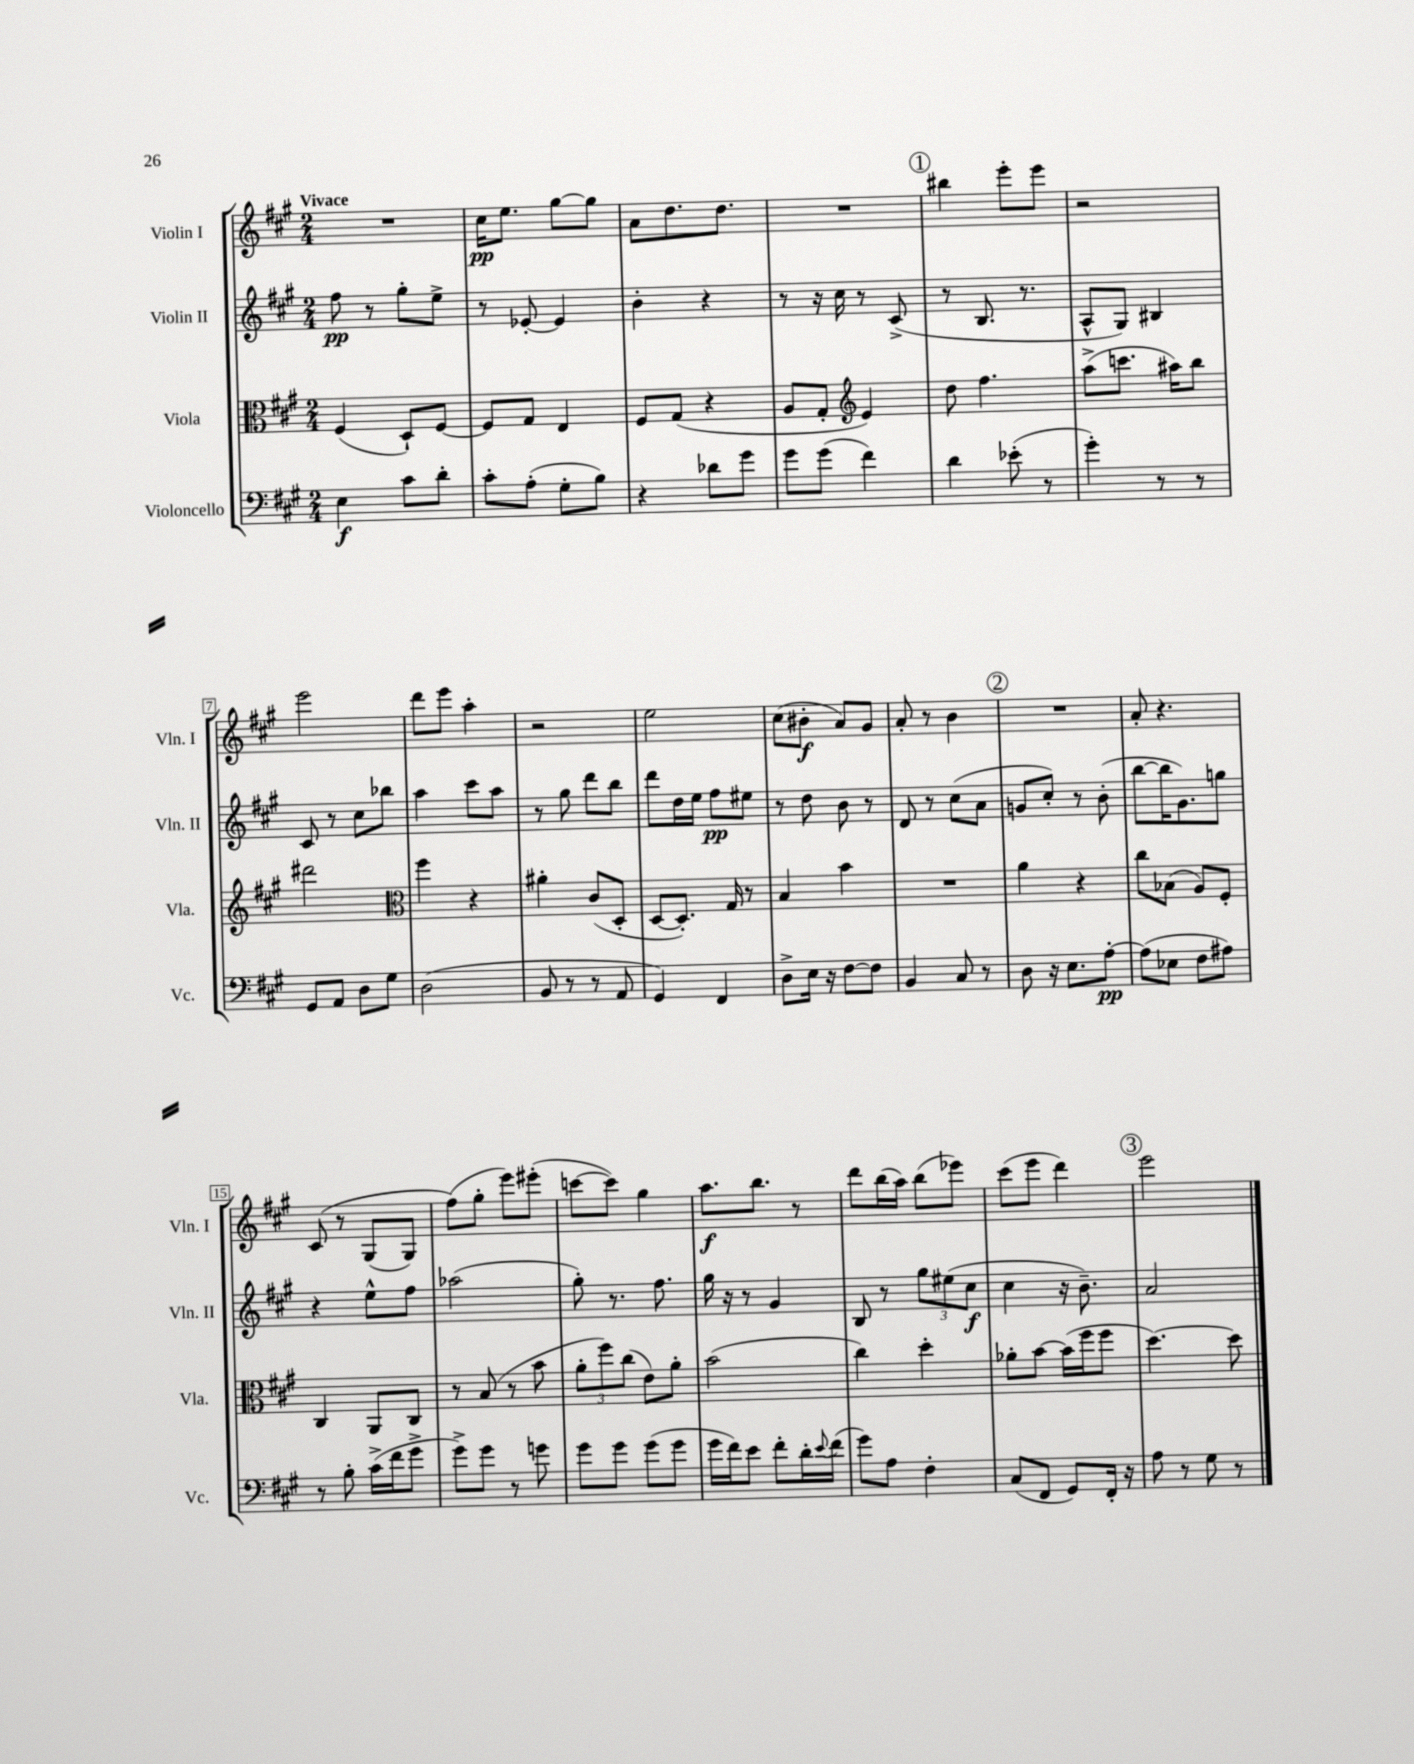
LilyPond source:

<<
\new StaffGroup <<
\new Staff = "s0" \with { instrumentName = "Violin I" shortInstrumentName = "Vln. I" } {
    \clef treble \key a \major \numericTimeSignature \time 2/4 \tempo "Vivace"
    R2 |
    cis''16\pp e''8. gis''8~ gis''8 |
    a'8 d''8. d''8. |
    R2 |
    \mark \markup { \circle "1" } bis''4 e'''8-. e'''8 |
    r2 |
    e'''2 |
    d'''8 e'''8 a''4-. |
    r2 |
    e''2 |
    cis''8( bis'8-.\f a'8) gis'8 |
    a'8-. r8 b'4 |
    \mark \markup { \circle "2" } R2 |
    a'8-. r4. |
    cis'8\( r8 gis8( gis8) |
    fis''8(\) gis''8-. e'''8) eis'''8-.( |
    c'''8~ c'''8) gis''4 |
    a''8.\f b''8. r8 |
    d'''8 b''16( a''16) b''8( ees'''8) |
    cis'''8( e'''8 d'''4) |
    \mark \markup { \circle "3" } e'''2 \bar "|." |
}
\new Staff = "s1" \with { instrumentName = "Violin II" shortInstrumentName = "Vln. II" } {
    \clef treble \key a \major \numericTimeSignature \time 2/4
    fis''8\pp r8 gis''8-. e''8-> |
    r8 ees'8~-. ees'4 |
    b'4-. r4 |
    r8 r16 cis''16 r8 cis'8->( |
    \mark \markup { \circle "1" } r8 b8. r8. |
    a8-^ gis8) bis4 |
    cis'8 r8 cis''8 bes''8 |
    a''4 cis'''8 a''8 |
    r8 gis''8 d'''8 b''8 |
    d'''8 d''16 e''16 fis''8\pp eis''8 |
    r8 d''8 b'8 r8 |
    d'8 r8 cis''8( a'8 |
    \mark \markup { \circle "2" } g'8 cis''8-.) r8 b'8-.( |
    b''8~ b''16 gis'8.) g''8 |
    r4 e''8-^ fis''8 |
    aes''2( |
    gis''8-.) r8. fis''8. |
    gis''16 r16 r8 gis'4 |
    b8 r8 \tuplet 3/2 { gis''8 eis''8( cis''8\f } |
    cis''4 r16 b'8.--) |
    \mark \markup { \circle "3" } a'2 \bar "|." |
}
\new Staff = "s2" \with { instrumentName = "Viola" shortInstrumentName = "Vla." } {
    \clef alto \key a \major \numericTimeSignature \time 2/4
    fis4( d8-!) fis8~ |
    fis8 gis8 e4 |
    fis8 gis8( r4 |
    a8 gis8-. \clef treble e'4) |
    \mark \markup { \circle "1" } d''8 fis''4. |
    a''8->( c'''8. ais''16) b''8 |
    dis'''2 |
    \clef alto fis''4 r4 |
    ais'4-. cis'8( d8-. |
    d8~ d8.-.) gis16 r8 |
    b4 b'4 |
    R2 |
    \mark \markup { \circle "2" } a'4 r4 |
    cis''8 bes8( a8) fis8-. |
    cis4 a,8 cis8 |
    r8 b8( r8 b'8 |
    \tuplet 3/2 { a'8-. fis''8) cis''8( } e'8) a'8-. |
    b'2( |
    cis''4) d''4-. |
    aes'8-. b'8~ b'16( fis''16 fis''8 |
    \mark \markup { \circle "3" } d''4.~) d''8 \bar "|." |
}
\new Staff = "s3" \with { instrumentName = "Violoncello" shortInstrumentName = "Vc." } {
    \clef bass \key a \major \numericTimeSignature \time 2/4
    e4\f cis'8 d'8-. |
    cis'8-. a8-.( gis8-. b8) |
    r4 des'8 gis'8 |
    gis'8 gis'8( fis'4) |
    \mark \markup { \circle "1" } d'4 ees'8-.( r8 |
    gis'4-.) r8 r8 |
    gis,8 a,8 d8 gis8 |
    d2( |
    b,8 r8 r8 a,8 |
    gis,4) fis,4 |
    d8-> e16 r16 fis8~ fis8 |
    b,4 cis8 r8 |
    \mark \markup { \circle "2" } d8 r16 e8. a8~-.\pp |
    a8( ees8 fis8 ais8) |
    r8 b8-. cis'16->( fis'16 gis'8-> |
    gis'8->) gis'8 r8 g'8 |
    gis'8 gis'8 gis'8( gis'8 |
    gis'16 fis'16) e'8 fis'8-. d'16-. \appoggiatura { e'8 } fis'16( |
    gis'8) a8 fis4-. |
    cis8( fis,8 gis,8) fis,16-. r16 |
    \mark \markup { \circle "3" } a8 r8 gis8 r8 \bar "|." |
}
>>
>>
\layout { \context { \Score \override BarNumber.stencil = #(make-stencil-boxer 0.1 0.3 ly:text-interface::print) } }
